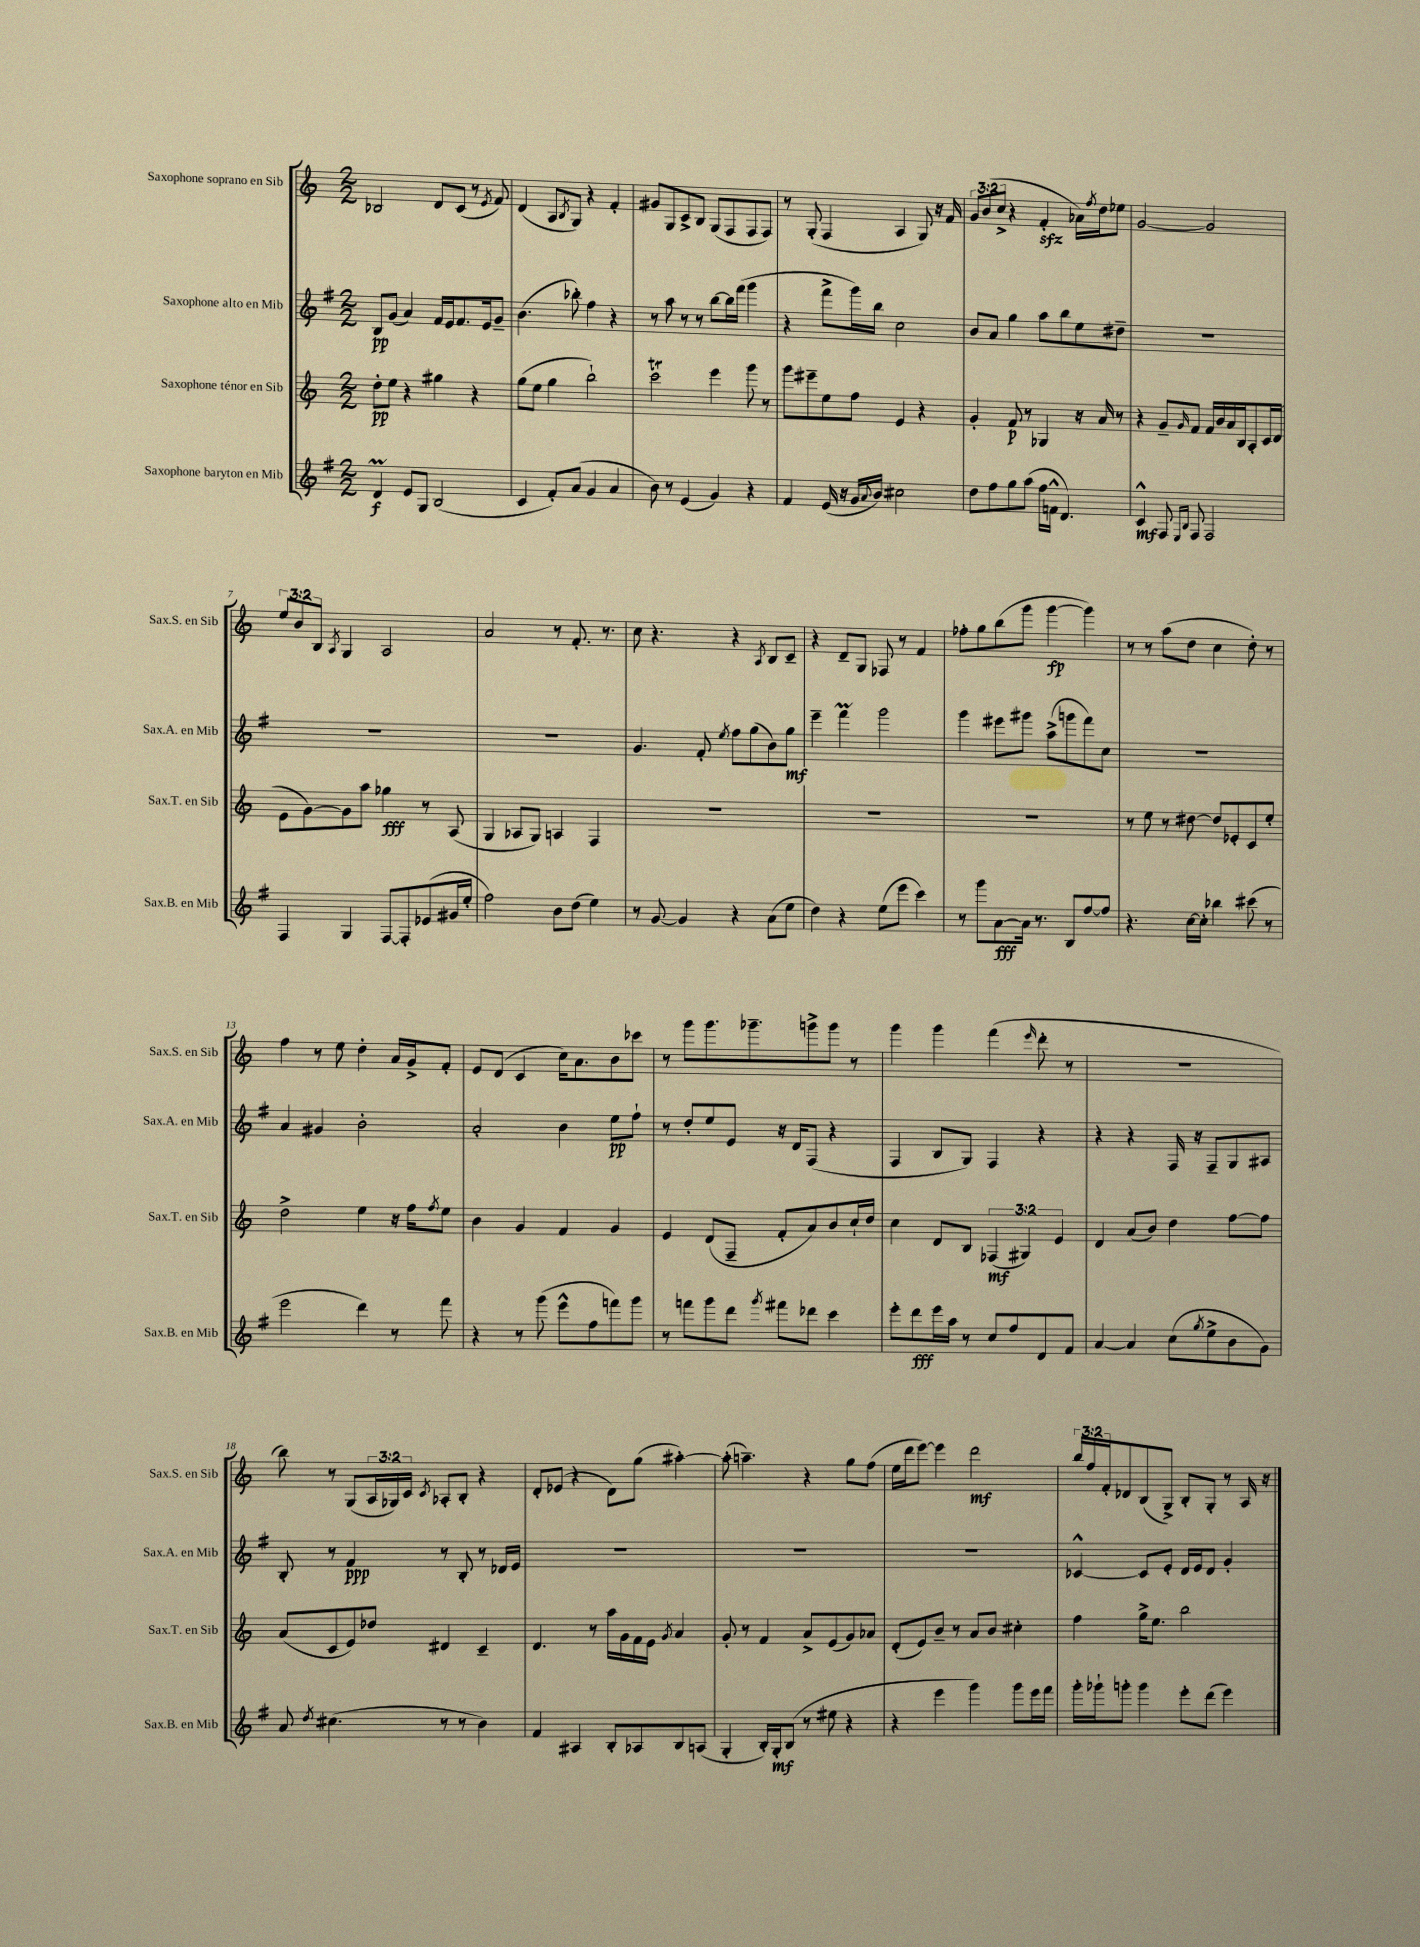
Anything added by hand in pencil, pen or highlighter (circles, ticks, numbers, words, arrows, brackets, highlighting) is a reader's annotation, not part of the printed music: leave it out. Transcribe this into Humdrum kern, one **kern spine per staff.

**kern	**kern	**kern	**kern
*staff4	*staff3	*staff2	*staff1
*clefG2	*clefG2	*clefG2	*clefG2
*k[f#]	*k[]	*k[f#]	*k[]
*M2/2	*M2/2	*M2/2	*M2/2
4d	8dd'	8B	2B-
.	8ee	(8g	.
8e	4r	4a)	.
8G	.	.	.
(2B	4gg#	16f#	8d
.	.	16e	.
.	.	8.f#	(8c
.	4r	.	8r
.	.	16e	.
.	.	.	8qe
.	.	8g~	8f)
=	=	=	=
4c	(8gg	(4.b	(4d
.	8ee	.	.
8f#')	4gg	.	8A
.	.	.	8qB
(8a	.	8bb-')	8G)
4g	2bb`)	4ff#	4r
4a	.	4r	4f'
=	=	=	=
8b)	2ccc	8r	8g#
8r	.	8aa	8G
(4e	.	8r	8c^
.	.	8r	8B
4g)	4eee	[8bb	(8G
.	.	16bb]	8F
.	.	(16fff#	.
4r	8ggg	4ggg	8F
.	8r	.	8F)
=	=	=	=
4f#	8ggg	4r	8r
.	8eee#~	.	(8G'
(16e	8ee	8fff#^	4F
16r	.	.	.
16g	8ff	16ggg)	.
8qqa	.	.	.
16b)	.	16bb	.
2cc#	4e	2cc	4A
.	4r	.	8G)
.	.	.	16r
.	.	.	16f
=	=	=	=
8dd	4g'	8b	12g
.	.	.	(12b
8ff#	.	8a	.
.	.	.	12cc^
8gg	8f	4gg	4r
(8aa	8r	.	.
16ff#	4G-	8aa	4f'
16f^^	.	.	.
4.d)	.	8bb	.
.	16r	8ee	16a-)
.	.	.	8qff
.	16a	.	16dd
.	8r	8dd#~	8ee-
=	=	=	=
4c^^	4r	1r	[2g
8F#	8g~	.	.
16qqE	.	.	.
16qqB	16qqg	.	.
8F#	8f	.	.
2F#	16f	.	2g]
.	16b	.	.
.	16a	.	.
.	16B	.	.
.	8A'	.	.
.	16c	.	.
.	(16d	.	.
=	=	=	=
4F#	8e	1r	12ee
.	.	.	12b
.	[8g)	.	.
.	.	.	12B
.	.	.	8qA
4G	8g]	.	4G
.	8aa	.	.
[8F#	4gg-	.	2A
8F#']	.	.	.
(8e-	8r	.	.
16g#	(8A	.	.
16ee'	.	.	.
=	=	=	=
2ff#)	4G	1r	2a
.	8A-	.	.
.	8G)	.	.
8b	4A	.	8r
(8dd	.	.	8.f'
4ee)	4F	.	.
.	.	.	8.r
=	=	=	=
8r	1r	4.g	8cc
[8g	.	.	4.r
4g]	.	.	.
.	.	8f#'	.
.	.	8qee	.
4r	.	8ff#	4r
.	.	(8gg	.
.	.	.	8qA
(8a	.	8b)	8B
8ee	.	8gg	8c~
=	=	=	=
4dd)	1r	4eee~	4r
4r	.	4fff#	8d~
.	.	.	8G
(8ee	.	2ggg	8F-
8eee	.	.	8r
4ccc)	.	.	4f
=	=	=	=
8r	1r	4ggg	8ff-'
8ggg	.	.	8gg
[8a	.	8eee#	(8bb
16a]	.	8ggg#	8ggg
8.r	.	.	.
.	.	(8aa^	[4ggg
8B	.	8ggg	.
[8ff#	.	8fff#)	4ggg])
8ff#]	.	8cc	.
=	=	=	=
4.r	8r	1r	8r
.	8ee	.	8r
.	8r	.	(8aa
[16cc	[8dd#	.	8dd
16cc']	.	.	.
4bb-	8dd#]	.	4cc
.	8e-'	.	.
(8ccc#	8c	.	8dd')
8r	8ee'	.	8r
=	=	=	=
2eee	2dd^	4a	4ff
.	.	4g#	8r
.	.	.	8ee
4ddd)	4ee	2b'	4dd'
8r	16r	.	16a
.	16ff	.	16g^
.	8qff	.	.
8fff#	8ee	.	8f'
=	=	=	=
4r	4b	2a'	8e
.	.	.	(8d
8r	4g	.	4c
(8ggg	.	.	.
8eee^^	4f	4b	16cc)
.	.	.	8.a
8ff#	.	.	.
8fff)	4g	8ee	8b
8ggg	.	8ff#`	8ccc-
=	=	=	=
8r	4e	8r	8r
8fff	.	8dd'	8ggg
8ggg	(8d	8ee	8.ggg
8ddd	8F~	8e	.
.	.	.	8.ggg-~
8qggg	.	.	.
8fff#	8f'	16r	.
.	.	16d	.
8ddd-	8a)	(8F#	8ggg^
4ccc	8b	4r	8ggg
.	16cc`	.	8r
.	16dd	.	.
=	=	=	=
8eee'	4cc	4F#	4ggg
8ddd	.	.	.
16eee	8d	8B	4ggg
16aa	.	.	.
8r	8B	8G)	.
8cc	(6F-	4F#	(4fff
8ff#	.	.	.
.	6G#)	.	.
.	.	.	16qqeee
8d	.	4r	8ddd'
.	6e	.	.
8f#	.	.	8r
=	=	=	=
[4a	4d	4r	1r
4a]	(8a	4r	.
.	8b)	.	.
(8cc	4dd	16F#	.
.	.	16r	.
8qgg	.	.	.
8ee^	.	8F#~	.
8b	[8ff	8G	.
8g)	8ff]	8A#	.
=	=	=	=
8a	(8a	8B'	8bb)
8qdd	.	.	.
(4.cc#	8c	8r	8r
.	8e)	4f#	(8G
.	8dd-	.	24A
.	.	.	24G-)
.	.	.	24c
.	.	.	8qc
8r	4d#	8r	8A-'
8r	.	8B'	8B'
4b)	4c~	8r	4r
.	.	16d-	.
.	.	16e	.
=	=	=	=
4f#	4.d	1r	8d'
.	.	.	(8e-
4A#	.	.	4r
.	8r	.	.
8B'	16aa	.	8d)
.	16g	.	.
8A-	16f	.	(8gg
.	16e	.	.
.	8qg	.	.
8B	4a	.	[4aa#')
(8A	.	.	.
=	=	=	=
4G'	8g'	1r	(8aa#']
.	8r	.	4.aa~)
16B')	4f	.	.
16G'	.	.	.
(8B	.	.	.
8r	8a^	.	4r
8ee#	(8e	.	.
4r	8g)	.	8gg
.	8a-	.	(8ff
=	=	=	=
4r	(8d'	1r	16ee
.	.	.	16ddd
.	8e)	.	[8eee)
4eee	8b~	.	4eee]
.	8r	.	.
4ggg)	8a	.	2ddd
.	8b	.	.
8ggg	4cc#'	.	.
16eee	.	.	.
16fff#	.	.	.
=	=	=	=
16ggg'	4ff	[4c-^^	24bb
.	.	.	24ff
16ggg-`	.	.	.
.	.	.	24f'
8ggg'	.	.	8d-
4ggg	16gg^	8c-]	(8B
.	8.ee	.	.
.	.	8e'	8G^)
8eee'	2bb	16d	8B'
.	.	16e	.
(8ddd	.	8d	8G'
4eee)	.	4g'	8r
.	.	.	16A
.	.	.	16r
==	==	==	==
*-	*-	*-	*-
